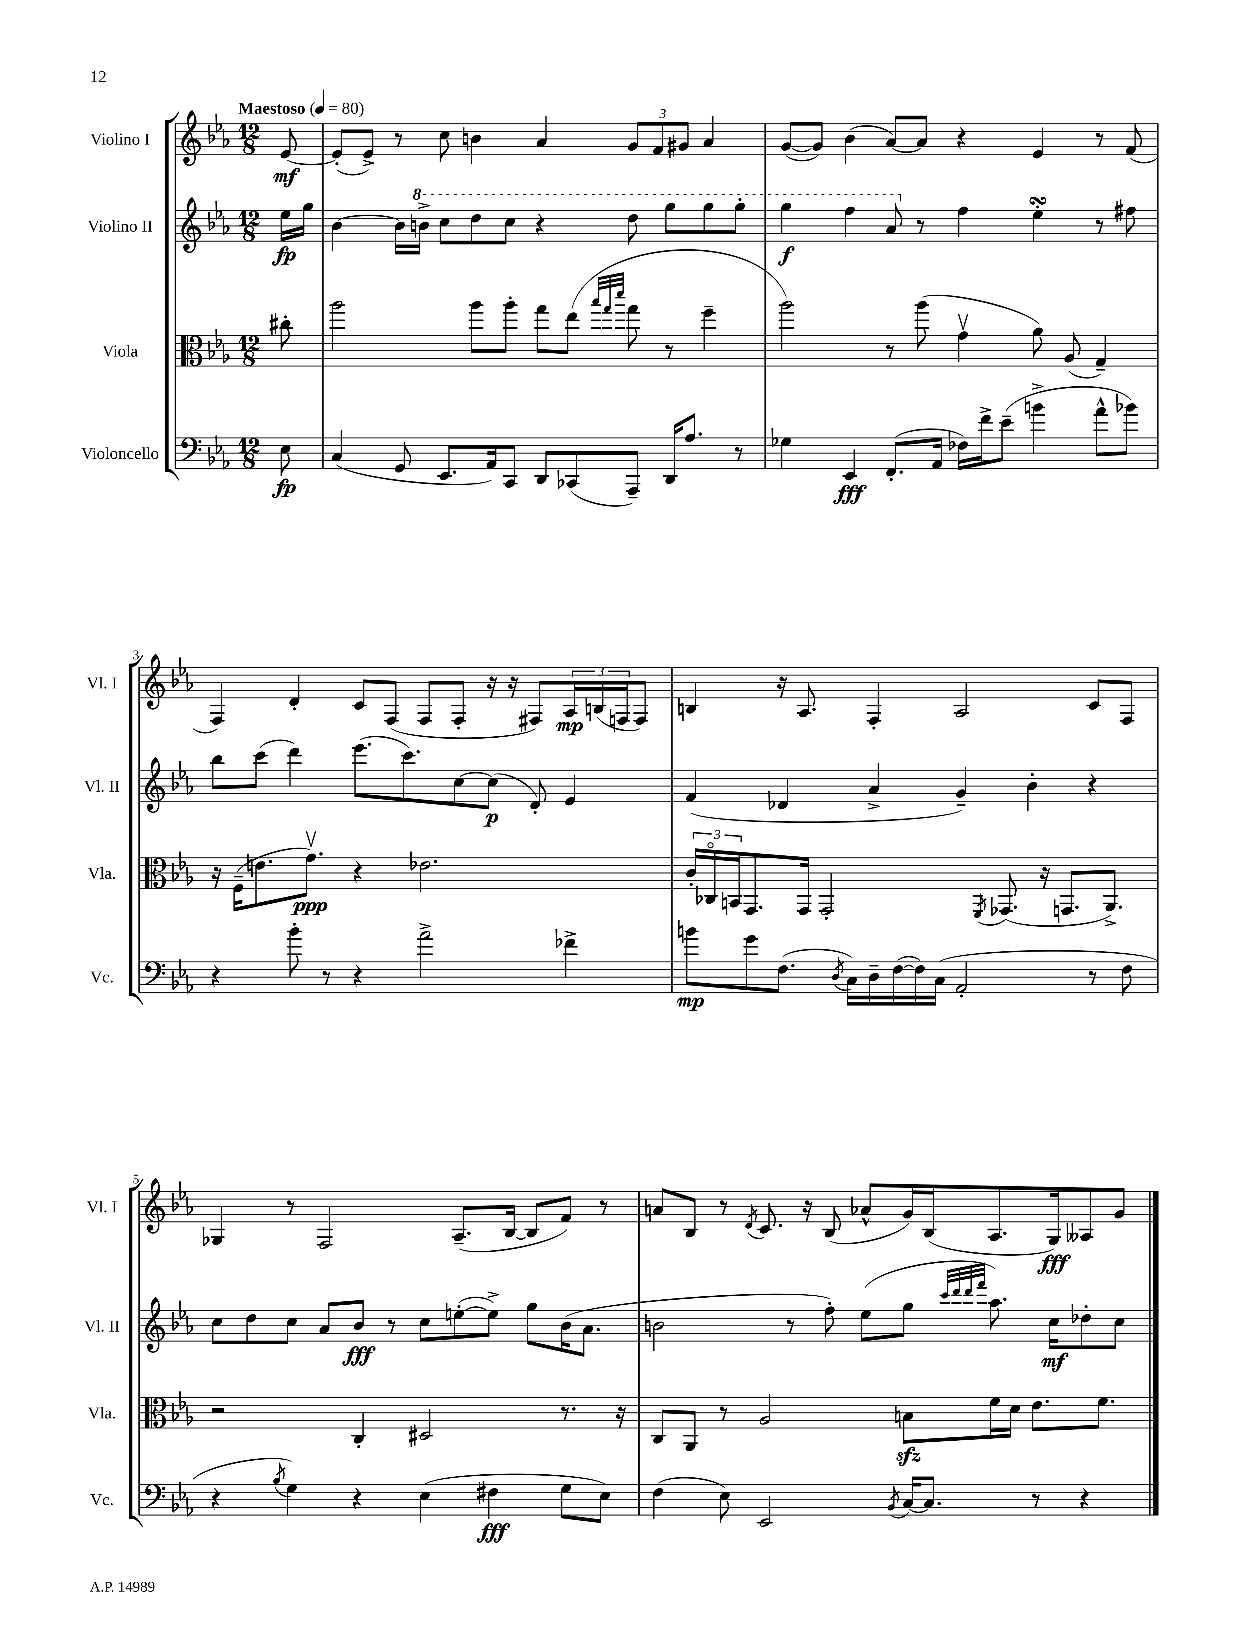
<<
\new StaffGroup <<
\new Staff = "s0" \with { instrumentName = "Violino I" shortInstrumentName = "Vl. I" } {
    \clef treble \key ees \major \numericTimeSignature \time 12/8 \partial 8 \tempo "Maestoso" 4 = 80
    ees'8~\mf |
    ees'8-.( ees'8->) r8 c''8 b'4 aes'4 \tuplet 3/2 { g'8 f'8 gis'8 } aes'4 |
    g'8~( g'8) bes'4( aes'8~) aes'8 r4 ees'4 r8 f'8( |
    f4) d'4-. c'8 f8( f8 f8-. r16 r16 fis8) \tuplet 3/2 { aes16\mp b16( f16 } f8) |
    b4 r16 aes8. f4-. aes2 c'8 f8 |
    ges4 r8 f2 aes8.--( bes16~ bes8 f'8) r8 |
    a'8 bes8 r8 \acciaccatura { d'8 } c'8. r16 bes8( aes'8-^ g'16) bes16( aes8. g16\fff) aeses8 g'8 \bar "|." |
}
\new Staff = "s1" \with { instrumentName = "Violino II" shortInstrumentName = "Vl. II" } {
    \clef treble \key ees \major \numericTimeSignature \time 12/8 \partial 8
    ees''16\fp g''16 |
    bes'4~ bes'16 \ottava #1 b''16-> c'''8 d'''8 c'''8 r4 d'''8 g'''8 g'''8 g'''8-. |
    g'''4\f f'''4 aes''8 \ottava #0 r8 f''4 ees''4-.\turn r8 fis''8 |
    bes''8 c'''8( d'''4) ees'''8.( c'''8.) c''8~ c''8\p( d'8-.) ees'4 |
    f'4( des'4 aes'4-> g'4--) bes'4-. r4 |
    c''8 d''8 c''8 aes'8 bes'8\fff r8 c''8 e''8~-.( e''8->) g''8 bes'16( aes'8. |
    b'2 r8 f''8-.) ees''8( g''8 \grace { c'''32 d'''32 d'''32 f'''32 } aes''8.) c''16\mf des''8-. c''8 \bar "|." |
}
\new Staff = "s2" \with { instrumentName = "Viola" shortInstrumentName = "Vla." } {
    \clef alto \key ees \major \numericTimeSignature \time 12/8 \partial 8
    cis''8-. |
    aes''2 aes''8 aes''8-. g''8 ees''8( \grace { bes''32 g''32 d'''32 } g''8 r8 f''4-- |
    aes''2) r8 aes''8( g'4\upbow aes'8) aes8( g4--) |
    r16 f16--( e'8. g'8.\upbow\ppp) r4 ees'2. |
    \tuplet 3/2 { c'16-. ces16\flageolet b,16 } g,8. g,16 g,2-. \acciaccatura { f,8 } ges,8.( r16 g,8. aes,8.->) |
    r2 c4-. dis2 r8. r16 |
    c8 aes,8 r8 aes2 b8\sfz f'16 d'16 ees'8. f'8. \bar "|." |
}
\new Staff = "s3" \with { instrumentName = "Violoncello" shortInstrumentName = "Vc." } {
    \clef bass \key ees \major \numericTimeSignature \time 12/8 \partial 8
    ees8\fp |
    c4( g,8 ees,8. aes,16) c,8 d,8 ces,8( aes,,8--) d,16 aes8. r8 |
    ges4 ees,4\fff f,8.-.( aes,16 fes16) f'16-> ees'8--( b'4-> aes'8-^ bes'8) |
    r4 bes'8-. r8 r4 aes'2-> fes'4-> |
    b'8\mp g'8 f8.( \acciaccatura { d8 } c16) d16-- f16~( f16) c16( aes,2-. r8 f8 |
    r4 \acciaccatura { bes8 } g4) r4 ees4( fis4\fff g8 ees8) |
    f4( ees8) ees,2 \acciaccatura { bes,8 } c16~ c8. r8 r4 \bar "|." |
}
>>
>>
